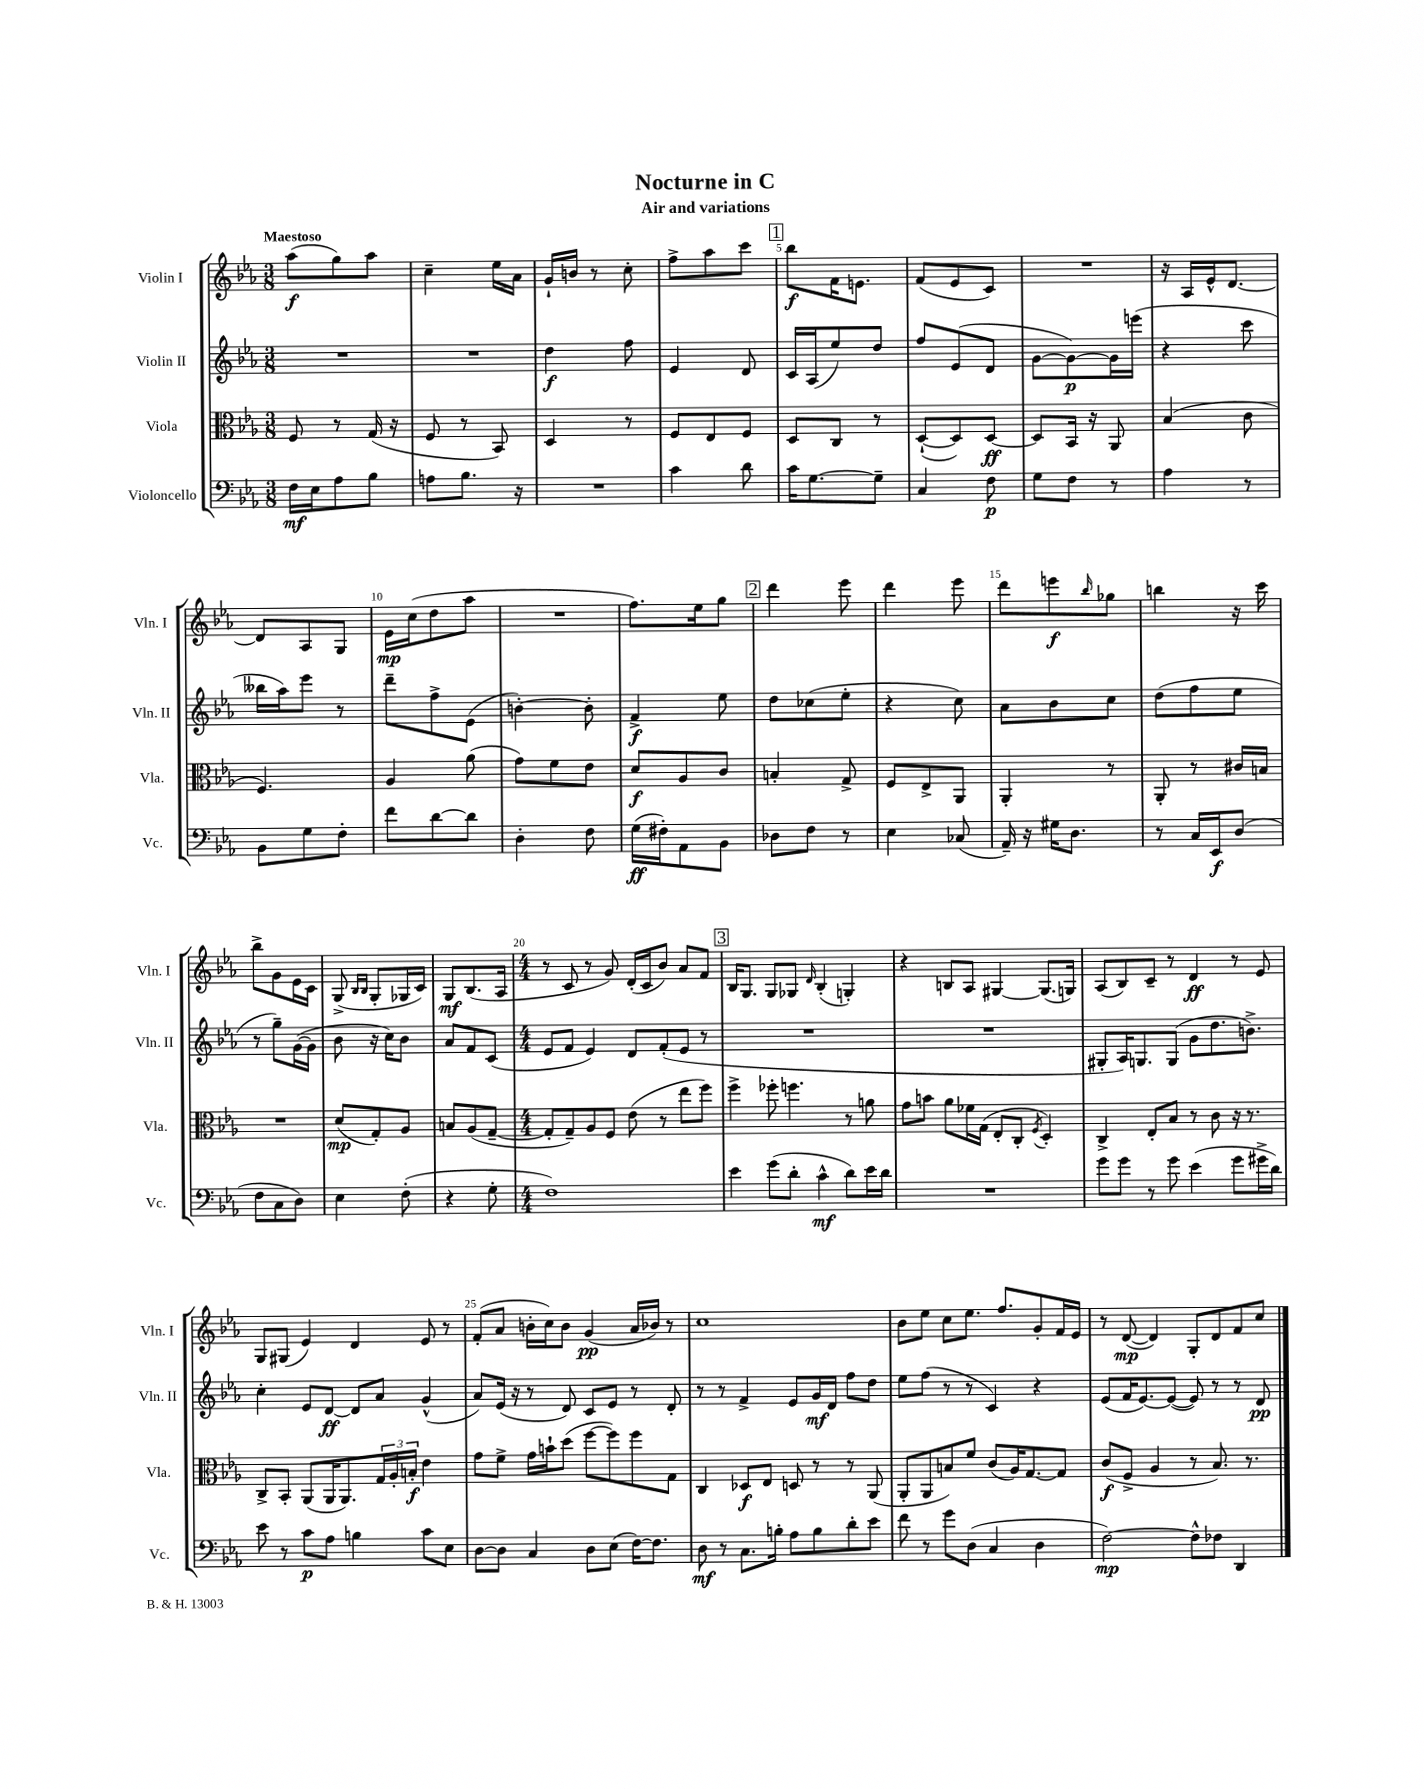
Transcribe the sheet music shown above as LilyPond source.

\header { title = "Nocturne in C" subtitle = "Air and variations" }
<<
\new StaffGroup <<
\new Staff = "s0" \with { instrumentName = "Violin I" shortInstrumentName = "Vln. I" } {
    \clef treble \key ees \major \numericTimeSignature \time 3/8 \tempo "Maestoso"
    aes''8\f( g''8) aes''8 |
    c''4-- ees''16 aes'16 |
    g'16-! b'16 r8 c''8-. |
    f''8-> aes''8 c'''8 |
    \mark \markup { \box "1" } bes''8\f f'16 e'8. |
    f'8( ees'8 c'8) |
    R4. |
    r16 aes16 ees'16-^ d'8.~ |
    d'8 aes8 g8 |
    ees'16\mp c''16( d''8 aes''8 |
    R4. |
    f''8.) ees''16 g''8 |
    \mark \markup { \box "2" } d'''4 ees'''8 |
    d'''4 ees'''8 |
    d'''8 e'''8\f \grace { bes''16 } ges''8 |
    b''4 r16 c'''16 |
    bes''8-> g'8 ees'16 c'16 |
    g8->( \grace { bes16 bes16 } g8-. ges16 c'16) |
    g8\mf bes8.( aes16 |
    \numericTimeSignature \time 4/4 r8 c'8 r8 g'8) d'16-.( c'16 bes'8) aes'8 f'8 |
    \mark \markup { \box "3" } bes16 g8. g8 ges8 \grace { d'16 } bes4-.( g4-.) |
    r4 b8 aes8 gis4~ gis8.( g16) |
    aes8( bes8) c'8-- r8 d'4\ff r8 ees'8 |
    g8 gis8( ees'4) d'4 ees'8 r8 |
    f'8-.( aes'8 b'16-. c''16) b'8 g'4\pp( aes'16 bes'16) r8 |
    c''1 |
    bes'8 ees''8 c''8 ees''8. f''8. g'8-. f'16 ees'16 |
    r8 d'8~\mp( d'4) g8-. d'8 f'8 c''8 \bar "|." |
}
\new Staff = "s1" \with { instrumentName = "Violin II" shortInstrumentName = "Vln. II" } {
    \clef treble \key ees \major \numericTimeSignature \time 3/8
    R4. |
    R4. |
    d''4\f f''8 |
    ees'4 d'8 |
    \mark \markup { \box "1" } c'16 aes16( ees''8) d''8 |
    f''8 ees'8( d'8 |
    g'8~ g'8~\p) g'16 e'''16( |
    r4 c'''8 |
    beses''16 aes''16) ees'''8 r8 |
    d'''8-- f''8-> ees'8( |
    b'4~-.) b'8-. |
    f'4->\f ees''8 |
    \mark \markup { \box "2" } d''8 ces''8( ees''8-. |
    r4 c''8) |
    aes'8 bes'8 c''8 |
    d''8( f''8 ees''8 |
    r8 g''8--) g'16~( g'16 |
    bes'8 r16 c''16) bes'8 |
    aes'8 f'8 c'8( |
    \numericTimeSignature \time 4/4 ees'8 f'8 ees'4) d'8 f'8-.( ees'8 r8 |
    \mark \markup { \box "3" } R1 |
    R1 |
    gis8-. aes16) g8. g8( g'8 d''8. b'8.->) |
    c''4-. ees'8 d'8~\ff d'8 aes'8 g'4-^( |
    aes'8) ees'16( r16 r8 d'8) c'8 ees'8 r8 d'8-. |
    r8 r8 f'4-> ees'8 g'16\mf d'16 f''8 d''8 |
    ees''8 f''8( r8 r8 c'4) r4 |
    ees'8( f'16 ees'8.~) ees'8~( ees'8) r8 r8 d'8\pp \bar "|." |
}
\new Staff = "s2" \with { instrumentName = "Viola" shortInstrumentName = "Vla." } {
    \clef alto \key ees \major \numericTimeSignature \time 3/8
    f8 r8 g16( r16 |
    f8 r8 bes,8) |
    d4 r8 |
    f8 ees8 f8 |
    \mark \markup { \box "1" } d8 c8 r8 |
    d8~-!( d8) d8~\ff |
    d8 bes,16 r16 aes,8 |
    bes4( c'8 |
    f4.) |
    aes4 aes'8( |
    g'8) f'8 ees'8 |
    d'8\f aes8 c'8 |
    \mark \markup { \box "2" } b4-. g8-> |
    f8 ees8-> aes,8 |
    aes,4-. r8 |
    aes,8-. r8 cis'16 b16 |
    R4. |
    d'8\mp( g8-.) aes8 |
    b8 aes8( g8~-- |
    \numericTimeSignature \time 4/4 g8-. g8--) aes8 f8 ees'8( r8 ees''8 f''8) |
    \mark \markup { \box "3" } f''4-> fes''8-. f''4. r8 a'8 |
    g'8 b'8 aes'8 fes'16 g16( ees8-. c8-. \acciaccatura { f8 } d4-.) |
    c4-> ees8-. bes8 r8 c'8 r16 r8. |
    c8-> bes,8-. aes,8( aes,16 aes,8.) \tuplet 3/2 { g16 aes16-. b16-.\f } ees'4 |
    g'8 f'8-> g'16 b'16-! d''8( f''8~ f''8) f''8 g8 |
    c4 des8\f ees8 d8 r8 r8 aes,8( |
    aes,8-. aes,8 b8) f'8 c'8( aes16) g8.~ g8 |
    c'8\f( f8-> aes4 r8 bes8.) r8. \bar "|." |
}
\new Staff = "s3" \with { instrumentName = "Violoncello" shortInstrumentName = "Vc." } {
    \clef bass \key ees \major \numericTimeSignature \time 3/8
    f16\mf ees16 aes8 bes8 |
    a8 bes8. r16 |
    R4. |
    c'4 d'8 |
    \mark \markup { \box "1" } c'16 g8.~ g8-- |
    c4 f8\p |
    g8 f8 r8 |
    aes4 r8 |
    bes,8 g8 f8-. |
    f'8 d'8~ d'8 |
    d4-. f8 |
    g16\ff( fis16-.) aes,8 bes,8 |
    \mark \markup { \box "2" } des8 f8 r8 |
    ees4 ces8( |
    aes,16--) r16 gis16 d8. |
    r8 c16 ees,16\f d8( |
    f8 c8 d8) |
    ees4 f8-.( |
    r4 g8-. |
    \numericTimeSignature \time 4/4 f1) |
    \mark \markup { \box "3" } ees'4 g'8( d'8-. c'4-^\mf d'8) ees'16 d'16 |
    R1 |
    g'8 g'8 r8 g'8 ees'4( g'8 gis'16-> d'16) |
    ees'8 r8 c'8\p aes8 b4 c'8 ees8 |
    d8~ d8 c4 d8 ees8( f16~) f8. |
    d8\mf r8 c8. b16-. aes8 b8 d'8-. ees'8 |
    f'8 r8 g'8 d8( c4 d4 |
    f2~\mp) f8-^ fes8 d,4 \bar "|." |
}
>>
>>
\layout { \context { \Score \override BarNumber.break-visibility = ##(#f #t #t) barNumberVisibility = #(every-nth-bar-number-visible 5) } }
